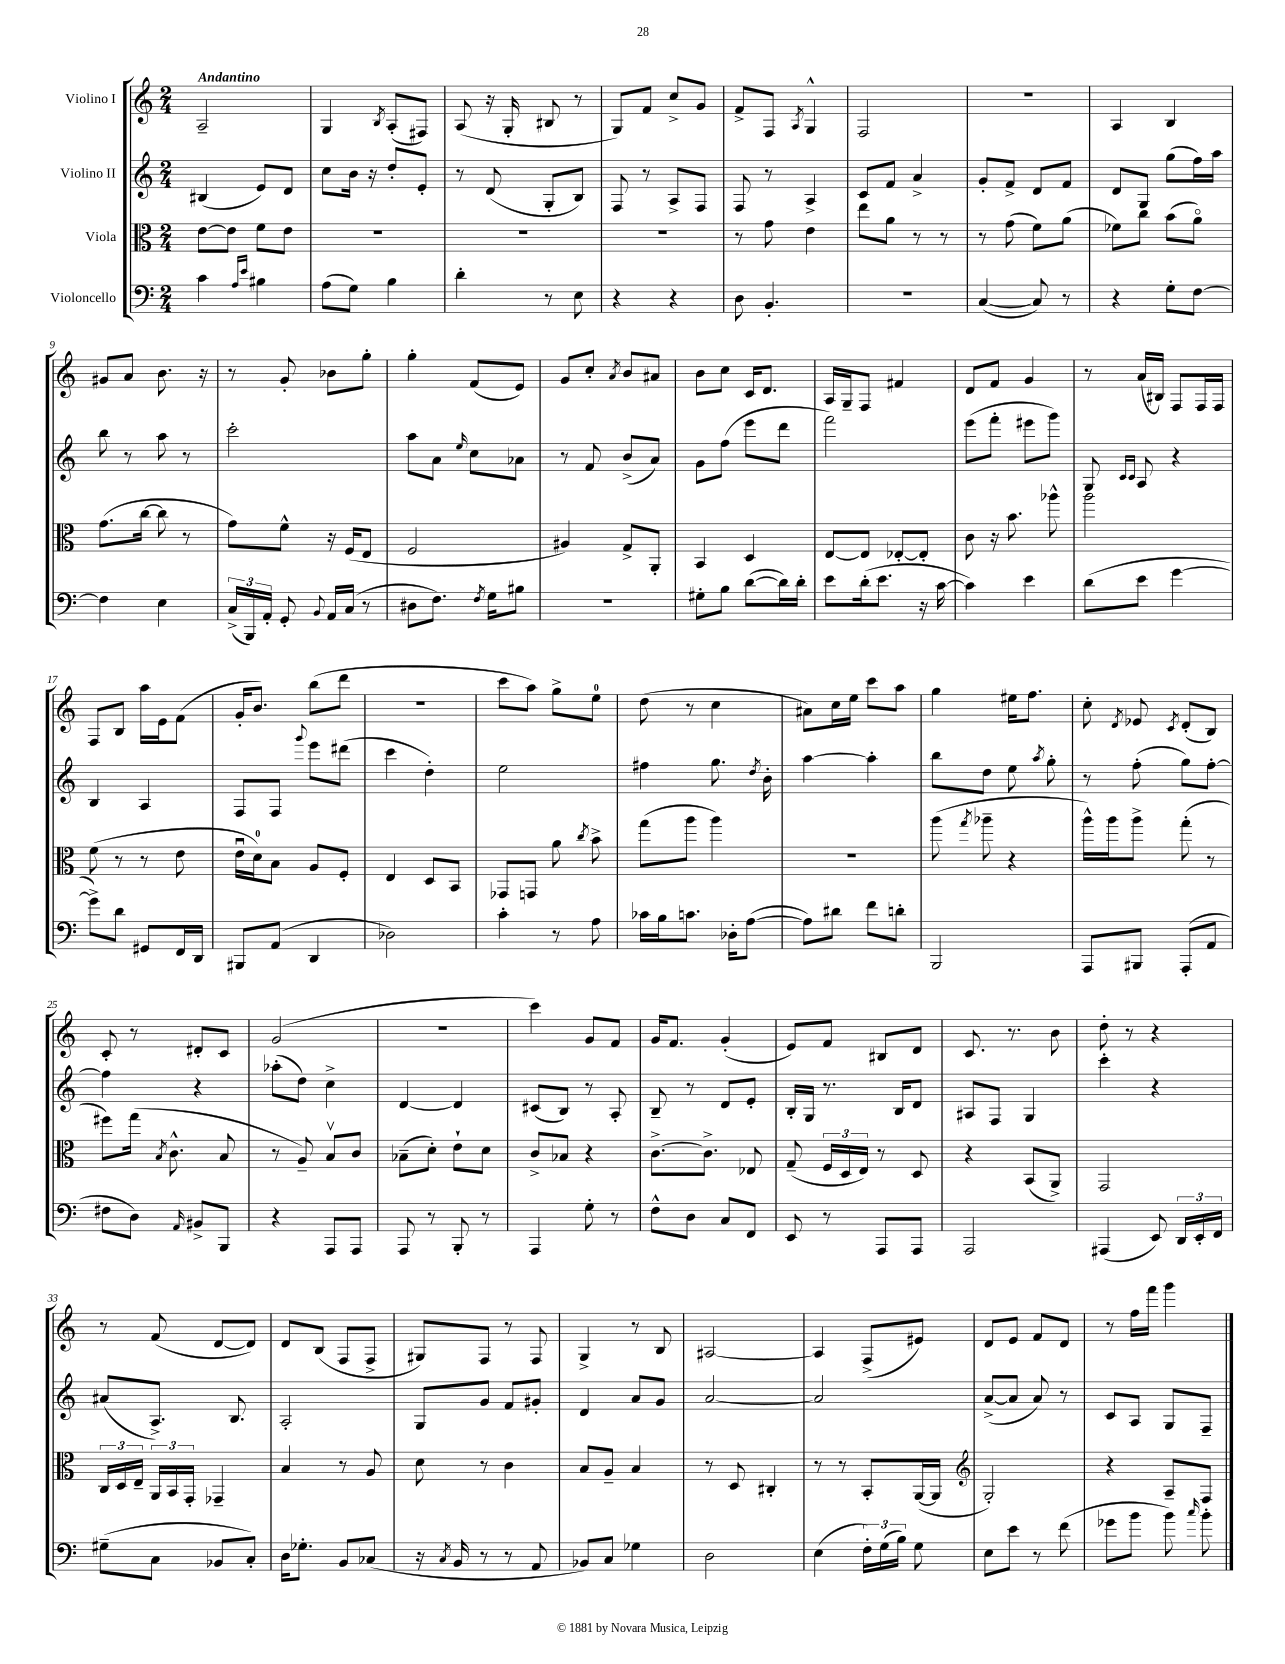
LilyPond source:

<<
\new StaffGroup <<
\new Staff = "s0" \with { instrumentName = "Violino I" } {
    \clef treble \key c \major \numericTimeSignature \time 2/4 \tempo "Andantino"
    \autoBeamOff a2-- |
    g4 \acciaccatura { b8 } a8[-.( fis8]) |
    a8( r16 g16-. bis8 r8 |
    g8[) f'8] c''8[-> g'8] |
    f'8[-> f8] \acciaccatura { a8 } g4-^ |
    f2 |
    R2 |
    a4 b4 |
    gis'8[ a'8] b'8. r16 |
    r8 g'8-. bes'8[ g''8]-. |
    g''4-. f'8[( e'8]) |
    g'8[ c''8]-. \acciaccatura { a'8 } b'8[ ais'8] |
    b'8[ c''8] c'16[ d'8.] |
    a16[ g16-- f8] fis'4 |
    d'8[ f'8] g'4 |
    r8 a'16[( bis16]) f8[ f16 f16] |
    f8[ b8] a''16[ e'16 f'8]( |
    g'16[-. b'8.]) b''8[( d'''8] |
    r2 |
    c'''8[ a''8]) g''8[-> e''8]-0 |
    d''8( r8 c''4 |
    ais'8[) c''16 e''16] c'''8[ a''8] |
    g''4 eis''16[ f''8.] |
    c''8-. \acciaccatura { d'8 } ees'8 \acciaccatura { c'8 } d'8[-.( b8]) |
    c'8-. r8 dis'8[-. c'8] |
    g'2( |
    R2 |
    c'''4) g'8[ f'8] |
    g'16[ f'8.] g'4-.( |
    e'8[) f'8] bis8[ d'8] |
    c'8. r8. b'8 |
    d''8-. r8 r4 |
    r8 f'8( d'8[~ d'8]) |
    d'8[ b8]( f8[ f8]-> |
    gis8[) f8] r8 f8 |
    g4-> r8 b8 |
    ais2~ |
    ais4 f8[->( eis'8]) |
    d'8[ e'8] f'8[ d'8] |
    r8 f''16[ f'''16] g'''4 \bar "|." |
}
\new Staff = "s1" \with { instrumentName = "Violino II" } {
    \clef treble \key c \major \numericTimeSignature \time 2/4
    \autoBeamOff bis4( e'8[) d'8] |
    c''8[ b'16] r16 d''8[-. e'8]-. |
    r8 d'8( g8[-. b8]) |
    f8 r8 a8[-> f8] |
    f8 r8 a4-> |
    c'8[ f'8] a'4-> |
    g'8[-. f'8]-> d'8[ f'8] |
    d'8[ g8] g''8[( f''16) a''16] |
    b''8 r8 a''8 r8 |
    c'''2-. |
    a''8[ a'8] \grace { e''16 } c''8[ aes'8] |
    r8 f'8 b'8[->( a'8]) |
    g'8[ f''8]( e'''8[ d'''8] |
    f'''2) |
    e'''8[( f'''8]-. eis'''8[ g'''8]) |
    g8 \grace { c'16[ c'16] } a8 r4 |
    b4 a4 |
    f8[ f8] \appoggiatura { g'''8 } e'''8[ dis'''8]( |
    c'''4 d''4-.) |
    e''2 |
    fis''4 g''8. \acciaccatura { d''8 } b'16-. |
    a''4~ a''4-. |
    b''8[ d''8] e''8 \acciaccatura { a''8 } g''8-. |
    r8 f''8-.( g''8[) f''8]~-. |
    f''4 r4 |
    aes''8[-.( d''8]) c''4-> |
    d'4~ d'4 |
    cis'8[( b8]) r8 a8-. |
    b8-- r8 d'8[ e'8]-. |
    b16[-. g16] r8. b16[ d'8] |
    ais8[ f8] g4 |
    c'''4-. r4 |
    ais'8[( a8.]->) b8. |
    a2-. |
    g8[ g'8] f'8[ gis'8]-. |
    d'4 a'8[ g'8] |
    a'2~ |
    a'2 |
    a'8[~->( a'8] a'8) r8 |
    c'8[ a8] g8[ f8]-- \bar "|." |
}
\new Staff = "s2" \with { instrumentName = "Viola" } {
    \clef alto \key c \major \numericTimeSignature \time 2/4
    \autoBeamOff e'8[~ e'8] f'8[ e'8] |
    R2 |
    R2 |
    R2 |
    r8 g'8 e'4 |
    e''8[ a'8] r8 r8 |
    r8 g'8( f'8[) a'8]( |
    fes'8[) c''8] b'8[( a'8]\flageolet) |
    g'8.[( c''16]~ c''8 r8 |
    g'8[) f'8]-^ r16 f16[( e8] |
    f2 |
    ais4) g8[-> a,8]-. |
    b,4 d4 |
    e8[~ e8] ees8[~-. ees8]-. |
    c'8 r16 b'8. aes''8-^ |
    a''2 |
    f'8( r8 r8 e'8 |
    e'16[\downbow d'16-0) b8] a8[ f8]-. |
    e4 d8[ b,8] |
    ges,8[ g,8] a'8 \acciaccatura { c''8 } b'8-> |
    g''8[( a''8] a''4) |
    r2 |
    a''8( \acciaccatura { g''8 } aes''8-- r4 |
    a''16[-^) a''16 a''8]-> g''8-.( r8 |
    fis''8[) g''16]( \acciaccatura { b8 } c'8.-^ b8 |
    r8 a8--) b8[\upbow c'8] |
    bes8[--( d'8]-.) e'8[-! d'8] |
    c'8[-> bes8] r4 |
    c'8.[~-> c'8.]-> ees8 |
    g8--( \tuplet 3/2 { f16[ d16 e16]) } r8 d8 |
    r4 b,8[( a,8]->) |
    g,2 |
    \tuplet 3/2 { c16[ d16 e16]-- } \tuplet 3/2 { a,16[ b,16 g,16]-. } ges,4-- |
    b4 r8 a8 |
    d'8 r8 c'4 |
    b8[ a8]-- b4 |
    r8 d8 cis4-. |
    r8 r8 b,8[-. a,16~( a,16] |
    \clef treble g2-.) |
    r4 a8[-- f8] \bar "|." |
}
\new Staff = "s3" \with { instrumentName = "Violoncello" } {
    \clef bass \key c \major \numericTimeSignature \time 2/4
    \autoBeamOff c'4 \grace { a16[ e'16] } bis4 |
    a8[( g8]) b4 |
    d'4-. r8 e8 |
    r4 r4 |
    d8 b,4.-. |
    r2 |
    c4~( c8) r8 |
    r4 g8[-. f8]~ |
    f4 e4 |
    \tuplet 3/2 { c16[->( b,,16) a,16]-. } g,8-. \appoggiatura { b,8 } a,16[ c16]( r8 |
    dis8[ f8.]) \acciaccatura { f8 } g16[ bis8] |
    r2 |
    gis8[-. b8] d'8[~( d'16) d'16]-. |
    e'8[ d'16-.( e'8.] r16 c'16~ |
    c'4) e'4 |
    d'8[( e'8] g'4~ |
    g'8[->) d'8] gis,8[ f,16 d,16] |
    bis,,8[ a,8]( d,4 |
    des2) |
    c'4-. r8 a8 |
    ces'16[ b16 c'8.] des16[-. a8]~( |
    a8[) dis'8] f'8[ d'8]-. |
    b,,2 |
    a,,8[ bis,,8] a,,8[-.( a,8] |
    fis8[ d8]) \grace { a,16 } bis,8[-> b,,8] |
    r4 a,,8[ a,,8] |
    a,,8 r8 b,,8-. r8 |
    a,,4 g8-. r8 |
    f8[-^ d8] c8[ f,8] |
    e,8 r8 a,,8[ a,,8] |
    a,,2 |
    ais,,4( e,8) \tuplet 3/2 { d,16[ e,16-. f,16] } |
    gis8[--( c8] bes,8[ c8]-.) |
    d16[ ges8.]-. b,8[ ces8]( |
    r16 \acciaccatura { c8 } b,16 r8 r8 a,8 |
    bes,8[) c8] ges4 |
    d2 |
    e4( \tuplet 3/2 { f16[-.) g16( b16]) } g8 |
    e8[ e'8] r8 f'8( |
    ges'8[ b'8] b'8) \grace { c''16 } b'8-. \bar "|." |
}
>>
>>
